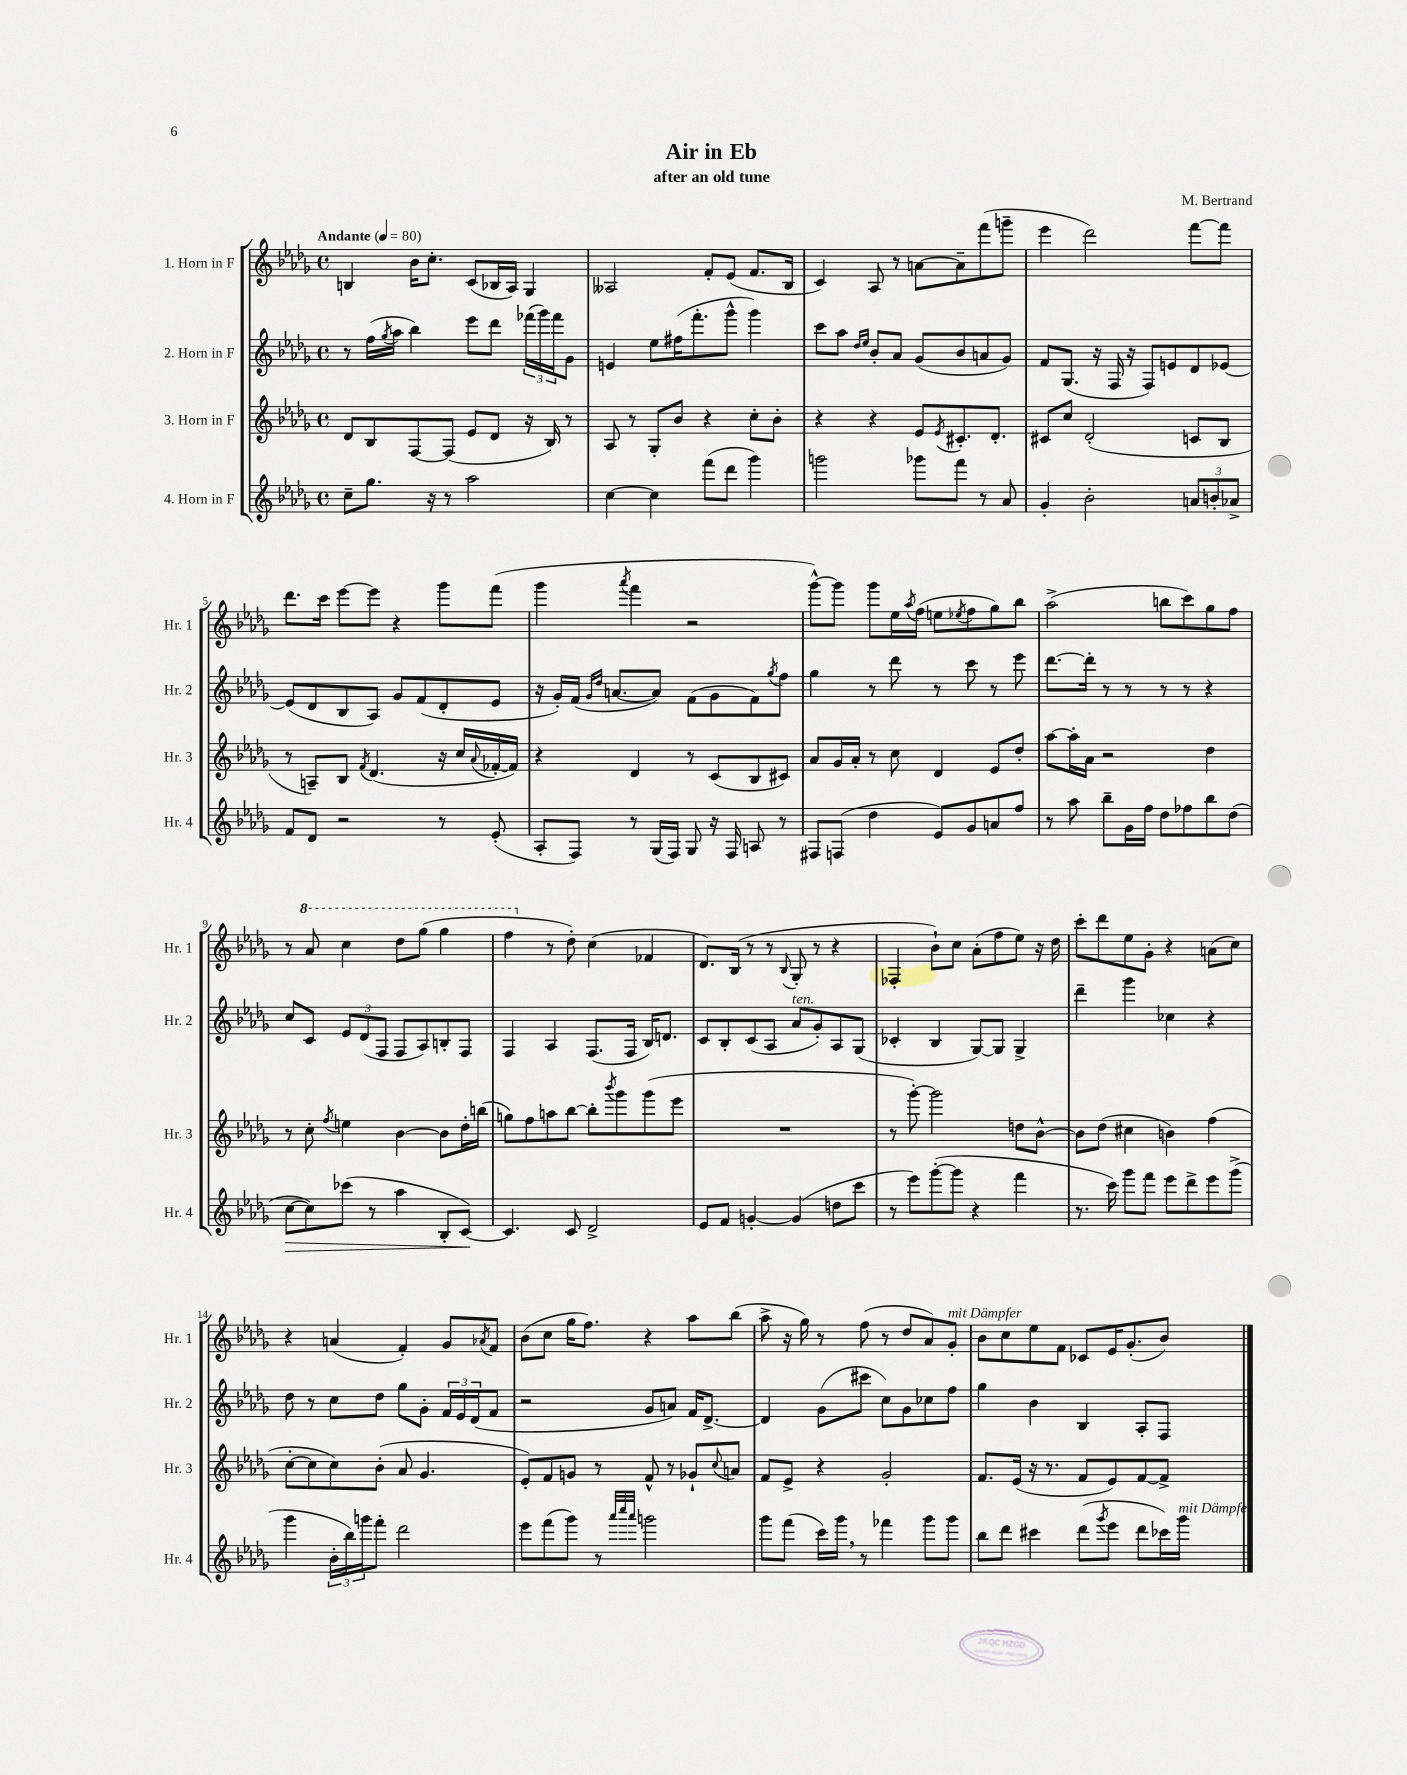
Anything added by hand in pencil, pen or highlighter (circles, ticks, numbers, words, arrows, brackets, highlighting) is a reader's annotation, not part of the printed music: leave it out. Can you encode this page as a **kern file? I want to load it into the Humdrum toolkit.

**kern	**kern	**kern	**kern
*staff4	*staff3	*staff2	*staff1
*clefG2	*clefG2	*clefG2	*clefG2
*k[b-e-a-d-g-]	*k[b-e-a-d-g-]	*k[b-e-a-d-g-]	*k[b-e-a-d-g-]
*M4/4	*M4/4	*M4/4	*M4/4
*met(c)	*met(c)	*met(c)	*met(c)
*MM80	*MM80	*MM80	*MM80
8cc~	8d-	8r	4B
8.gg-	8B-	(16ff	.
.	.	8qgg-	.
.	.	16aa-	.
.	[8F	4bb-)	16b-
16r	.	.	8.cc'
8r	(8F]	.	.
2aa-	8e-	8eee-	(8c
.	8d-	8ddd-	16B-
.	.	.	16A-)
.	16r	(24fff-	4G-
.	.	24ggg-)	.
.	16B-)	.	.
.	.	24fff-	.
.	8r	8g-	.
=	=	=	=
[4cc	8A-	4e	2A--
.	8r	.	.
4cc]	8G-'	8ee-	.
.	8b-	(16ff#	.
.	.	8.fff'	.
(8fff	4r	.	8f'
8ddd-	.	8ggg-^^	(8e-
4ggg-)	8cc'	4ggg-)	8.f
.	8b-'	.	.
.	.	.	16B-
=	=	=	=
2ggg	4r	8ccc	4c)
.	.	8aa-	.
.	.	16qqdd-	.
.	.	16qqee-	.
.	4r	8b-'	8A-
.	.	8a-	8r
8ggg-	8e-	(8g-	[8a
.	8qe-	.	.
8fff	8.c#'	8b-	8a~]
8r	.	8a	(8fff
.	8.d-'	.	.
8a-	.	8g-)	8ggg~
=	=	=	=
4g-'	8c#	8f	4eee-
.	8cc	(8.G-	.
2b-'	(2d-'	.	2ddd-)
.	.	16r	.
.	.	16F	.
.	.	16r	.
.	.	8F)	.
.	.	8e	.
12a	8c	8d-	[8fff
12b'	.	.	.
.	8B-	[8e-	8fff]
12a-^	.	.	.
=	=	=	=
8f	8r	(8e-]	8.ddd-
8d-	8A~)	8d-	.
.	.	.	16ccc
2r	8B-	8B-	[8eee-
.	8qf	.	.
.	(4.d-	8A-)	8eee-]
.	.	8g-	4r
.	.	(8f	.
8r	16r	8d-'	8ggg-
.	16cc	.	.
.	8qqa-	.	.
(8e-'	[16f-'	8e-	(8fff
.	16f-])	.	.
=	=	=	=
8A-'	4r	16r	4ggg-
.	.	16g-')	.
8F)	.	(16f	.
.	.	16qqg-	.
.	.	16qqdd-	.
.	.	[8.a	.
.	.	.	8qaaa-
8r	4d-	.	4fff
(16G-	.	8a])	.
16F)	.	.	.
8G-	8r	(8f	2r
16r	(8c	8g-	.
16F	.	.	.
8A	8B-	8f)	.
.	.	8qgg-	.
8r	8c#)	8ff	.
=	=	=	=
8F#	8a-	4gg-	[8ggg-^^)
(8F	16g-	.	8ggg-]
.	16a-'	.	.
4dd-	8r	8r	8ggg-
.	8cc	8ddd-	16ee-
.	.	.	8qaa-
.	.	.	(16ff
8e-)	4d-	8r	8ee
.	.	.	8qee-
8g-	.	8ccc	8ff
8a	8e-	8r	8gg-)
8ff	8dd-'	8eee-	8bb-
=	=	=	=
8r	[8aa-	[8.ddd-	(2aa-^
8aa-	16aa-']	.	.
.	16a-	16ddd-']	.
8bb-~	2r	8r	.
16g-	.	8r	.
16ff	.	.	.
8dd-	.	8r	8bb
8ff-	.	8r	8ccc)
8bb-	4dd-	4r	8gg-
(8dd-	.	.	8ff
=	=	=	=
[8cc	8r	8cc	8r
8cc])	8cc'	8c	8aa-
.	8qff	.	.
(8ccc-	4ee	12e-	4ccc
.	.	(12d-	.
8r	.	.	.
.	.	12F	.
4aa-	[4b-	8F	8ddd-
.	.	8A-)	(8ggg-
8B-'	8b-]	8B'	4ggg-
[8c)	16dd-'	8F	.
.	(16bb	.	.
=	=	=	=
4.c]	8gg)	4F	4fff
.	8ff	.	.
.	8aa	4A-	8r
8c	[8bb-	.	8dd-')
2d-^	8bb-']	(8.F	(4cc
.	8qbbb-	.	.
.	8ggg-	.	.
.	.	16F	.
.	(8ggg-	16B-)	4f-
.	.	8.d	.
.	8eee-	.	.
=	=	=	=
8e-	1r	8c	8.d-)
8f	.	8B-'	.
.	.	.	(16B-
[4g'	.	(8c	8r
.	.	8A-	8r
.	.	.	8qqB-
(4g]	.	8a-	8G-'
.	.	8g-')	8r
8dd	.	8A-	4r
8ccc	.	(8G-	.
=	=	=	=
8r	8r	4c-'	4F-'
8eee-)	[8ggg-')	.	.
([8ggg-'	2ggg-]	4B-	8b-`)
8ggg-]	.	.	8cc
4r	.	[8G-)	(8a-'
.	.	8G-]	8ff
4fff	8dd	4G-^	8ee-)
.	[8b-^^	.	16r
.	.	.	16dd-
=	=	=	=
8.r	8b-]	4ddd-~	8ccc'
.	(8dd-	.	8ddd-
16ccc)	.	.	.
8ggg-	4cc#	4ggg-	8ee-
8fff	.	.	8g-'
8eee-	4b)	4cc-	4r
8ddd-^	.	.	.
8eee-	(4ff	4r	(8a
(8ggg-^	.	.	8cc)
=	=	=	=
4ggg-	[8cc'	8dd-	4r
.	8cc]	8r	.
24b-'	8cc)	8cc	(4a
24bb-)	.	.	.
24ggg	.	.	.
8fff'	(8b-'	8dd-	.
2ddd-	8a-	8gg-	4f')
.	4.g-	8g-'	.
.	.	24f	8g-
.	.	24e-	.
.	.	(24d-	.
.	.	.	8qa-
.	.	8f	8f
=	=	=	=
8eee-	8e-')	2r	(8b-
(8fff	8f	.	8cc
8ggg-)	8g	.	16gg-
.	.	.	8.ff)
8r	8r	.	.
32qqaaa-	.	.	.
32qqcccc	.	.	.
32qqaaa-	.	.	.
2ggg	8f^^	8g-	4r
.	8r	8a)	.
.	8g-`	16f	8aa-
.	.	[8.d-^	.
.	8qqcc	.	.
.	8a	.	(8bb-
=	=	=	=
8ggg-	8f	4d-]	8aa-^
(8fff	8e-^	.	16r
.	.	.	16gg-)
16ccc)	4r	(8g-	8r
16ggg-	.	.	.
8r	.	8ccc#	(8ff
4fff-	2g-'	8cc)	8r
.	.	8g-	8dd-
8ggg-	.	8cc-	8a-)
8ggg-	.	8ff	8g-'
=	=	=	=
8bb-	8.f	4gg-	8b-
8ddd-	.	.	8cc
.	(16e-	.	.
4ccc#	16r	4b-	8ee-
.	8.r	.	.
.	.	.	8f
(8ddd-	8f	4B-	8c-
8qggg-	.	.	.
8eee-	8e-)	.	16e-
.	.	.	(8.g-'
8ddd-	[8f	8A-'	.
16ccc-)	8f^]	8F	8b-)
16ggg-	.	.	.
==	==	==	==
*-	*-	*-	*-
